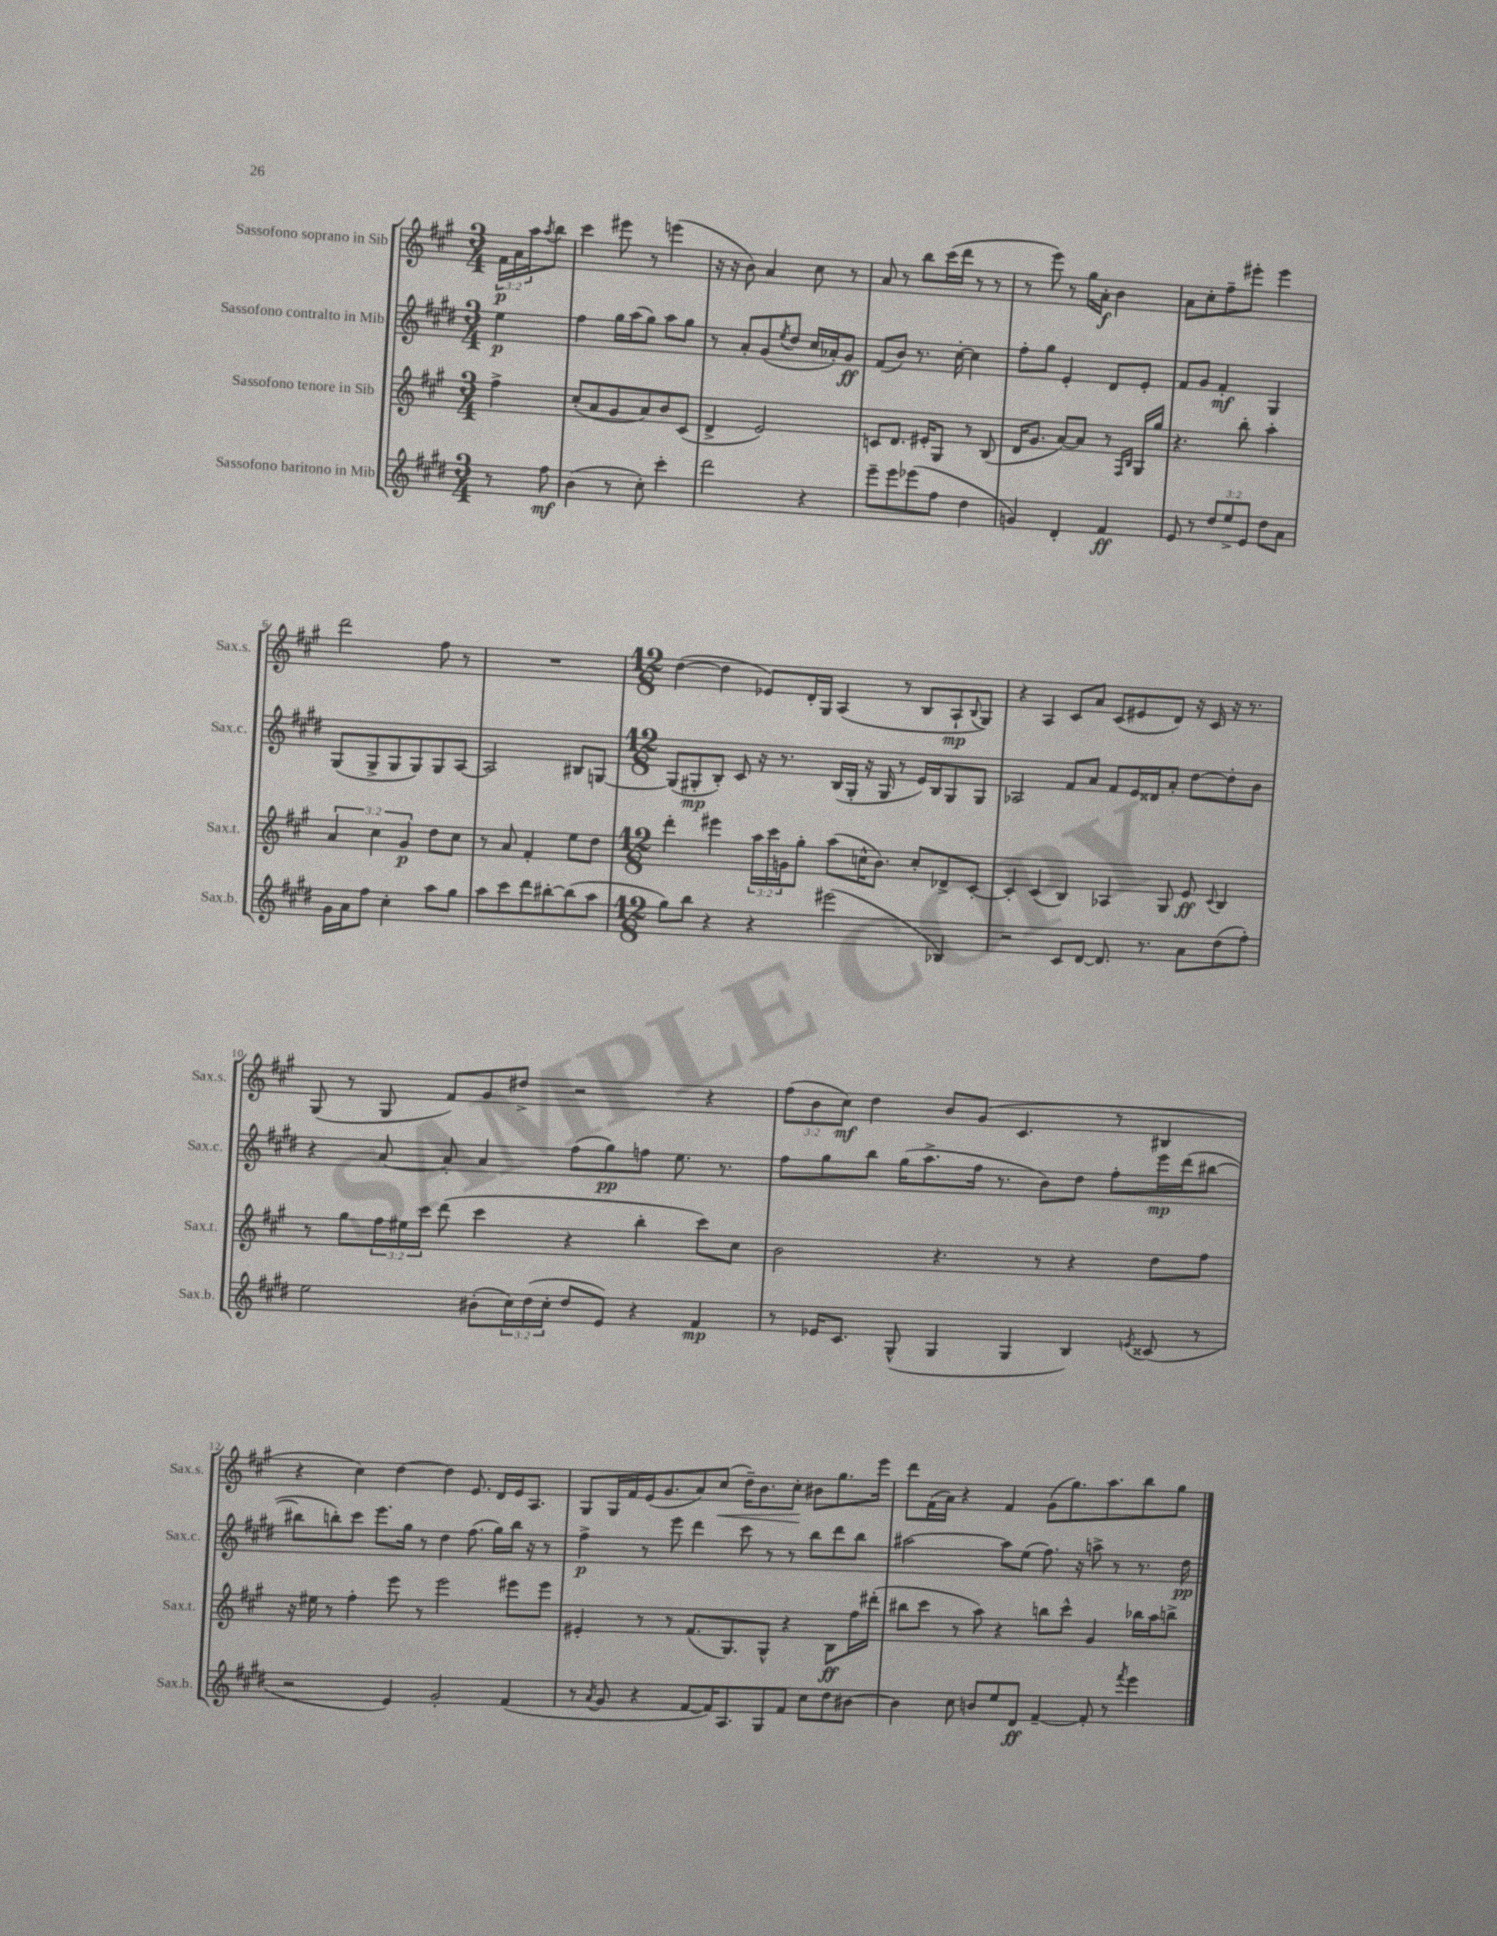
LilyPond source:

<<
\new StaffGroup <<
\new Staff = "s0" \with { instrumentName = "Sassofono soprano in Sib" shortInstrumentName = "Sax.s." } {
    \clef treble \key a \major \numericTimeSignature \time 3/4 \override Staff.TupletNumber.text = #tuplet-number::calc-fraction-text \partial 4
    \tuplet 3/2 { fis'16\p a'16 a''16 } \acciaccatura { a''8 } b''8 |
    cis'''4 eis'''8 r8 e'''4( |
    r16 r16 b'8) a'4 cis''8 r8 |
    a'8 r8 b''8 cis'''16( d'''16 r8 r8 |
    r8 e'''8) r8 gis''16 a'16-.\f b'4 |
    a'8 cis''8-. fis''8-- eis'''8-. eis'''4 |
    d'''2 fis''8 r8 |
    R2. |
    \numericTimeSignature \time 12/8 d''4~( d''4 ees'8) d'16-. gis16 a4( r8 b8 a8-!\mp \appoggiatura { b8 } gis8) |
    r4 a4 cis'8 a'8 cis'8( eis'8 d'8) r16 cis'16 r16 r8. |
    gis8( r8 gis8 fis'8) gis'8 dis''8-> r2 r4 |
    \tuplet 3/2 { fis''8( b'8 cis''8\mf) } d''4 b'8 gis'8( cis'4. r8 bis4 |
    r4 cis''4) d''4~ d''4 e'8. d'16 e'16 a8. |
    gis8 gis16 fis'16 e'16( gis'8. a'8) cis''8\<( d''16--) b'8. cis''8-.\! bis'8 gis''8. e'''16 |
    d'''8 fis'16( a'16) r4 fis'4 gis'8( gis''8.) a''8. b''8 gis''8 \bar "|." |
}
\new Staff = "s1" \with { instrumentName = "Sassofono contralto in Mib" shortInstrumentName = "Sax.c." } {
    \clef treble \key e \major \numericTimeSignature \time 3/4 \partial 4
    e''4\p |
    fis''4 gis''16 a''16( gis''8) a''8 gis''8 |
    r8 a'8-. gis'8( \acciaccatura { e''8 } dis''8 cis''16 aes'16-.) gis'8\ff |
    fis'8( b'8) r8. cis''16~-. cis''4 |
    fis''8-. gis''8 e'4-. dis'8 e'8-. |
    fis'8 gis'8 fis'4-.\mf gis4 |
    gis8( gis8-> gis8 gis8) gis8 a8~ |
    a2 bis8 g8~ |
    \numericTimeSignature \time 12/8 g8( gis8-.\mp b8-.) cis'8 r16 r8. b16( gis16-. r16 gis16 r8 e'16) b16 gis8 gis8 |
    aes2 fis'8 a'8 fis'8 e'16 disis'16 a'8-. dis''8~ dis''8-. b'8 |
    r4 a'8~ a'8-. a'4 fis''8( gis''8\pp) f''8 e''8. r8. |
    fis''8 gis''8 b''8 gis''16( a''8.-> fis''16 r8. b'8) dis''8 fis''8-. e'''16\mp dis'''16( bis''8~ |
    bis''8 b''8-.) cis'''8 e'''8. gis''16 r8 dis''4 fis''8.( gis''16) b''16 r16 r8 |
    fis''4->\p r8 e'''8 dis'''4 cis'''8 r8 r8 b''8 dis'''8 b''8 |
    ais''2~ ais''8 e''8( fis''8.) r16 a''8-> r8 r8. dis''16\pp \bar "|." |
}
\new Staff = "s2" \with { instrumentName = "Sassofono tenore in Sib" shortInstrumentName = "Sax.t." } {
    \clef treble \key a \major \numericTimeSignature \time 3/4 \override Staff.TupletNumber.text = #tuplet-number::calc-fraction-text \partial 4
    fis''4-> |
    cis''8-.( a'8 gis'8 a'8) b'8 cis'8( |
    d'4-> e'2) |
    c'8 d'8. eis'16-. gis8 r8 b8( |
    d'16 gis'8. a'8~) a'8 r8 \grace { fis16 b16 } gis16 gis''16 |
    r4. b''8-. a''4-. |
    \tuplet 3/2 { a'4 cis''4 gis'4\p } d''8 cis''8 |
    r8 a'8 fis'4-. e''8 d''8 |
    \numericTimeSignature \time 12/8 d'''4-. eis'''4 \tuplet 3/2 { a''16 cis'''16 g'16 } gis''8-. a''8( c''16-^ b'8.) c''8-. des'8-> cis'8~-. |
    cis'4-. cis'4( b4) aes4 gis8 e'8\ff \appoggiatura { cis'8 } b4 |
    r8 gis''8 \tuplet 3/2 { fis''16 eis''16 cis'''16 } d'''8( cis'''4 r4 b''4-. cis'''8) cis''8 |
    b'2 r4. r8 r4 d''8 fis''8 |
    r16 eis''16 r8 fis''4-. e'''8 r8 e'''2 eis'''8 eis'''8 |
    eis'4-. r8 r8 fis'8.( gis8.) gis8-^ r4 b8\ff fis''16 dis'''16-.( |
    bis''8 cis'''8 r8 a''8) r4 b''8 cis'''8-^ gis'4 bes''16 a''16 b''8-> \bar "|." |
}
\new Staff = "s3" \with { instrumentName = "Sassofono baritono in Mib" shortInstrumentName = "Sax.b." } {
    \clef treble \key e \major \numericTimeSignature \time 3/4 \override Staff.TupletNumber.text = #tuplet-number::calc-fraction-text \partial 4
    r8 fis''8\mf |
    b'4( r8 cis''8-.) cis'''4-. |
    dis'''2 r4 |
    e'''8-- e'''8 ees'''8( fis''8 dis''4 |
    g'4) dis'4-. fis'4\ff |
    e'8 r8 \tuplet 3/2 { dis''8 e''8-> e'8 } dis''8 a'8 |
    gis'16 a'16 fis''8 cis''4-. a''8 gis''8 |
    a''8 cis'''8 dis'''8 bis''8~-. bis''8( a''8 |
    \numericTimeSignature \time 12/8 gis''8) b''8 r4 r4 eis'''2( bes4) |
    r2 cis'8 dis'8~ dis'8. r8. a'8 dis''8( fis''8-.) |
    e''2 bis'8-.( \tuplet 3/2 { cis''16) dis''16( cis''16-. } dis''8 e'8) r4 fis'4\mp |
    r8 ees'16 cis'8. gis8-^( gis4 gis4 b4) \acciaccatura { e'8 } cisis'8( r8 |
    r2 e'4) gis'2-. fis'4( |
    r8 \acciaccatura { a'8 } gis'8 r4 fis'8~ fis'16) a8. gis8 fis'8 cis''8 dis''8 bis'8~ |
    bis'4 cis''8 b'8 e''8 dis'8\ff fis'4~-- fis'8-. r8 \acciaccatura { fis'''8 } e'''4 \bar "|." |
}
>>
>>
